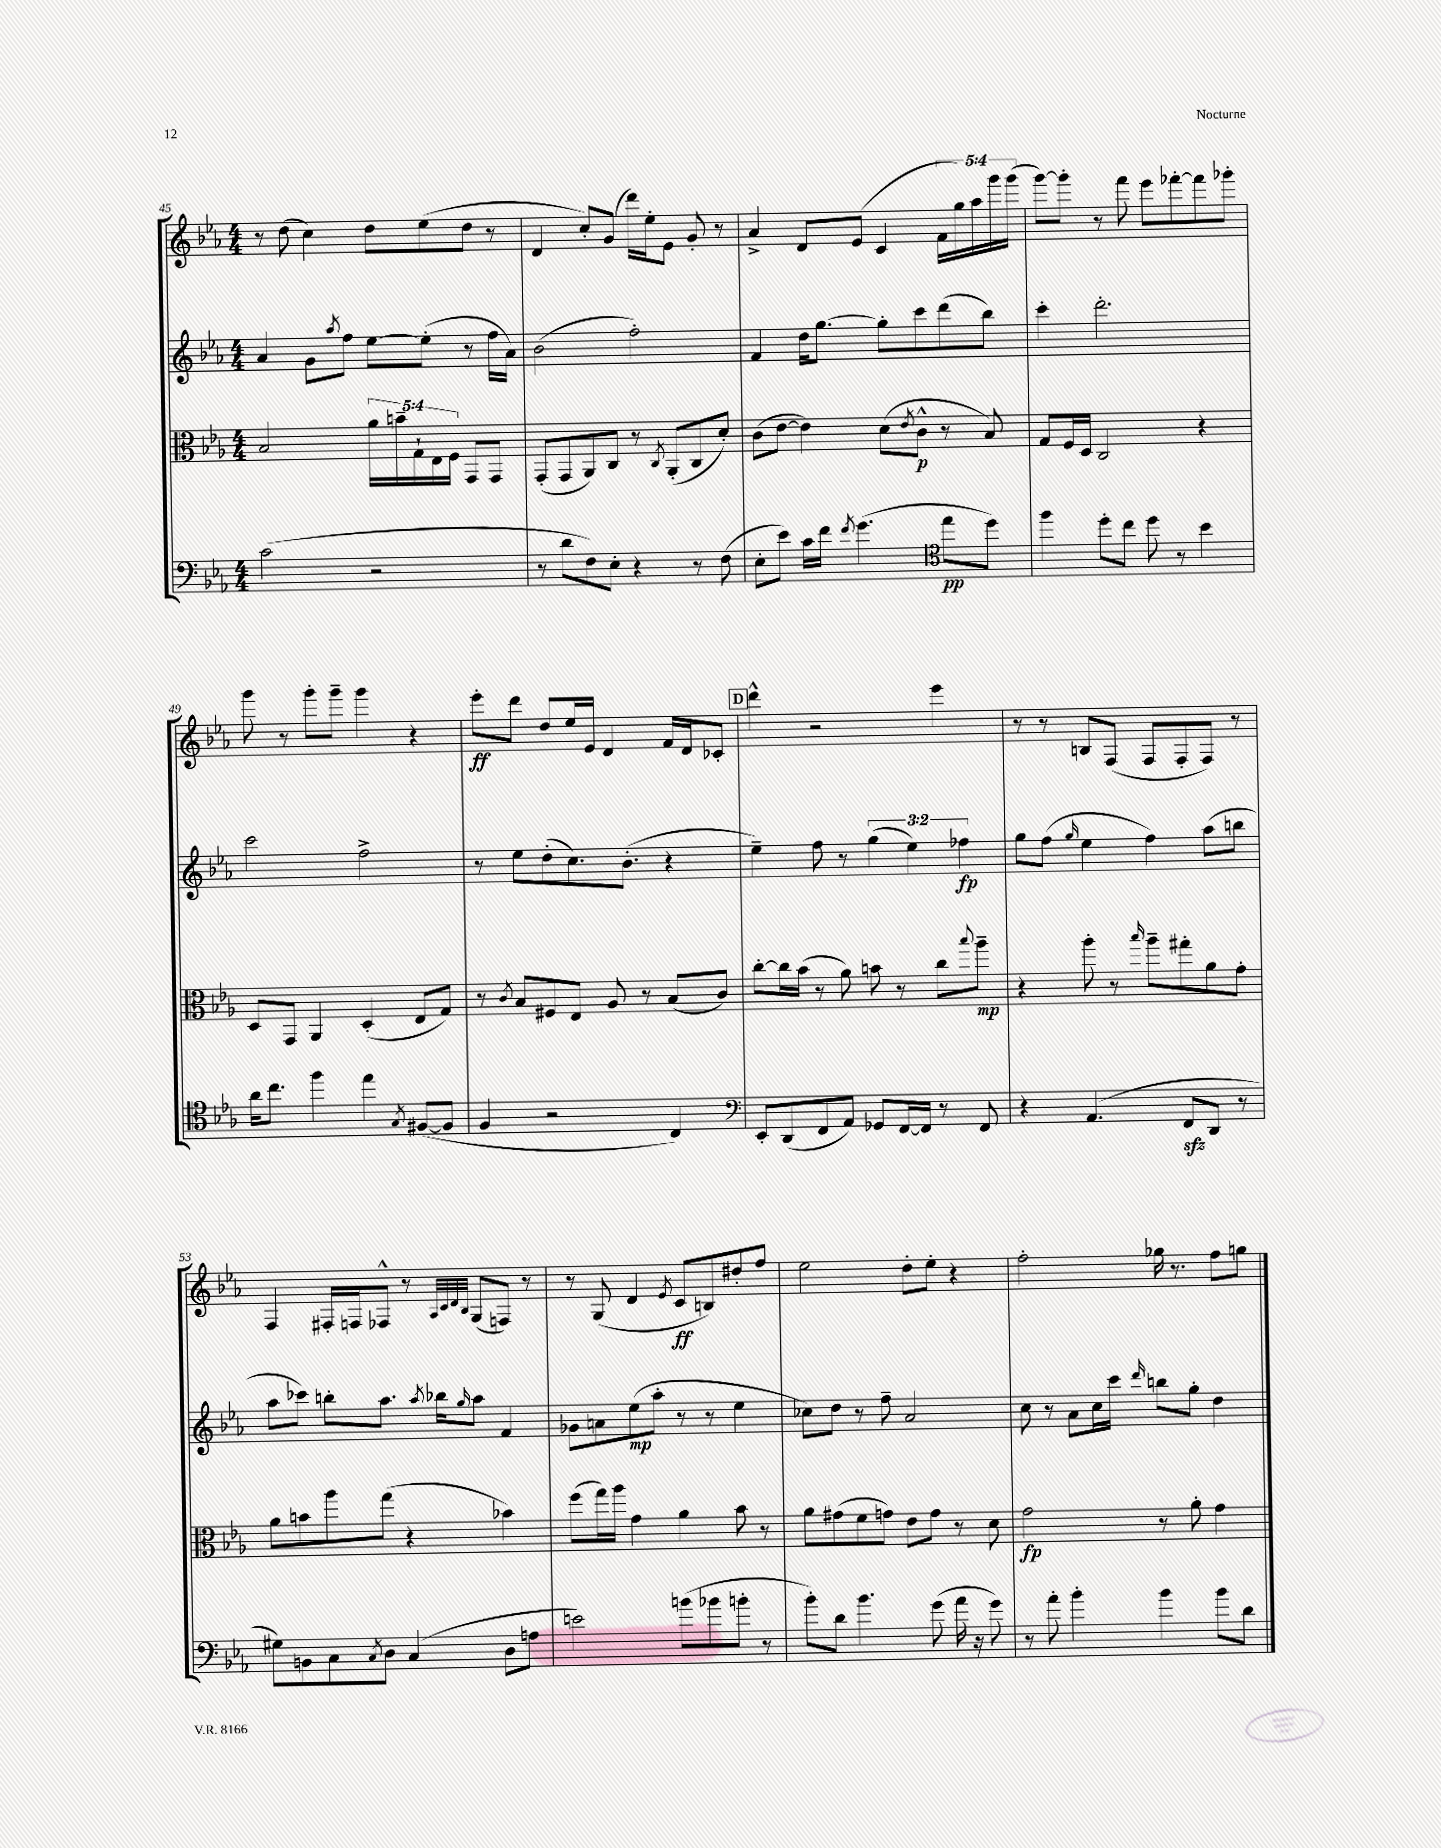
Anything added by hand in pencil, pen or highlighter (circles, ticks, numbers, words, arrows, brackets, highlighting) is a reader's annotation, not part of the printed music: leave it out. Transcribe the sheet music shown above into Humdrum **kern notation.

**kern	**kern	**kern	**kern
*staff4	*staff3	*staff2	*staff1
*clefF4	*clefC3	*clefG2	*clefG2
*k[b-e-a-]	*k[b-e-a-]	*k[b-e-a-]	*k[b-e-a-]
*M4/4	*M4/4	*M4/4	*M4/4
(2c	2B-	4a-	8r
.	.	.	(8dd
.	.	8g	4cc)
.	.	8qaa-	.
.	.	8ff	.
2r	20a-	[8ee-	8dd
.	20b~	.	.
.	20G`	.	.
.	.	(8ee-']	(8ee-
.	20E-	.	.
.	20F	.	.
.	8GG	8r	8dd
.	8GG	16ff	8r
.	.	16a-)	.
=	=	=	=
8r	(8GG'	(2b-	4d
8d	8GG	.	.
8F)	8AA-)	.	8cc')
8E-'	8C	.	(8g
4r	8r	2ff')	16ddd)
.	.	.	16ee-'
.	8qC	.	.
.	(8AA-'	.	8e-
8r	8C	.	8g'
(8F	8d')	.	8r
=	=	=	=
8E-'	(8c	4f	4a-^
8e-)	[8e-	.	.
16c	4e-])	16dd	8d
16f	.	[8.gg	.
8qf	.	.	.
(4.g	.	.	(8e-
.	(8d	8gg']	4c
.	8qe-	.	.
.	8c^^	8ccc	.
*clefC4	*	*	*
8ee-	8r	(8ddd	20f
.	.	.	20gg)
.	.	.	20aa-
8dd)	8B-)	8bb-)	.
.	.	.	20ggg
.	.	.	(20ggg
=	=	=	=
4ff	8G	4ccc'	[8ggg)
.	16F	.	8ggg']
.	16D	.	.
8dd'	2C	2.ddd'	8r
8cc	.	.	8fff
8dd	.	.	8eee-
8r	.	.	[8fff-'
4b-	4r	.	8fff-]
.	.	.	8ggg-'
=	=	=	=
16a-	8D	2ccc	8ggg
8.cc	.	.	.
.	8GG	.	8r
4ff	4AA-	.	8ggg'
.	.	.	8ggg~
4ee-	(4D'	2ff^	4ggg
8qG	.	.	.
([8F#	8E-	.	4r
8F#]	8G)	.	.
=	=	=	=
4F	8r	8r	8eee-'
.	8qc	.	.
.	8B-	8ee-	8ddd
2r	8F#	(8dd'	8dd
.	8E-	8.cc)	16ee-
.	.	.	16e-
.	8A-	.	4d
.	.	(8.b-'	.
.	8r	.	.
4C)	(8B-	4r	16f
.	.	.	16d
.	8c)	.	8c-'
=	=	=	=
*clefF4	*	*	*
8EE-'	[8cc'	4ee-~)	4ddd^^
(8DD	16cc]	.	.
.	(16b-	.	.
8FF	8r	8ff	2r
8AA-)	8a-)	8r	.
8GG-	8b	(6gg	.
[16FF	8r	.	.
.	.	6ee-)	.
16FF]	.	.	.
8r	8cc	.	4eee-
.	.	6ff-	.
.	8qqbb-	.	.
8FF	8aa-~	.	.
=	=	=	=
4r	4r	8gg	8r
.	.	(8ff	8r
.	.	16qqgg	.
(4.AA-	8aa-'	4ee-	8B
.	8r	.	(8F
.	16qqbb-	.	.
.	8aa-~	4ff)	8F
8FF	8gg#'	.	8F'
8DD	8a-	(8aa-	8F)
8r	8g'	8bb	8r
=	=	=	=
8G#)	8a-	8aa-	4F
8BB	8b	8ccc-)	.
8C	8aa-	8bb'	16F#'
.	.	.	16F
8qC	.	.	.
8D	(8gg	8.aa-	8F-^^
(4C	4r	.	8r
.	.	8qaa-	.
.	.	16bb-	.
.	.	.	32qqA-
.	.	.	32qqc
.	.	.	32qqd
.	.	16qqgg	32qqB-
.	.	8aa-	(8G
8D	4b-)	4f	8F)
8A	.	.	8r
=	=	=	=
2e)	(8ff	8g-	8r
.	16gg)	8a	(8G
.	16aa-	.	.
.	4g	(8ee-	4d
.	.	8aa-'	.
.	.	.	8qe-
(8b	4a-	8r	8c
8b-	.	8r	8B)
8b'	8b-	4ee-	8dd#'
8r	8r	.	8ff
=	=	=	=
8b-')	8a-	8cc-)	2ee-
8d	(8g#	8dd	.
4.b-	8f	8r	.
.	8g)	8ff~	.
.	8e-	2a-	8dd'
(8g	8g	.	8ee-'
16a-	8r	.	4r
16r	.	.	.
8g)	8d	.	.
=	=	=	=
8r	2g	8cc	2ff'
8a-'	.	8r	.
4b-'	.	8a-	.
.	.	16cc	.
.	.	16ccc	.
.	.	16qqddd	.
4b-	8r	8bb	16gg-
.	.	.	8.r
.	8a-'	8gg'	.
8b-	4g	4dd	8ff
8d	.	.	8gg
==	==	==	==
*-	*-	*-	*-
